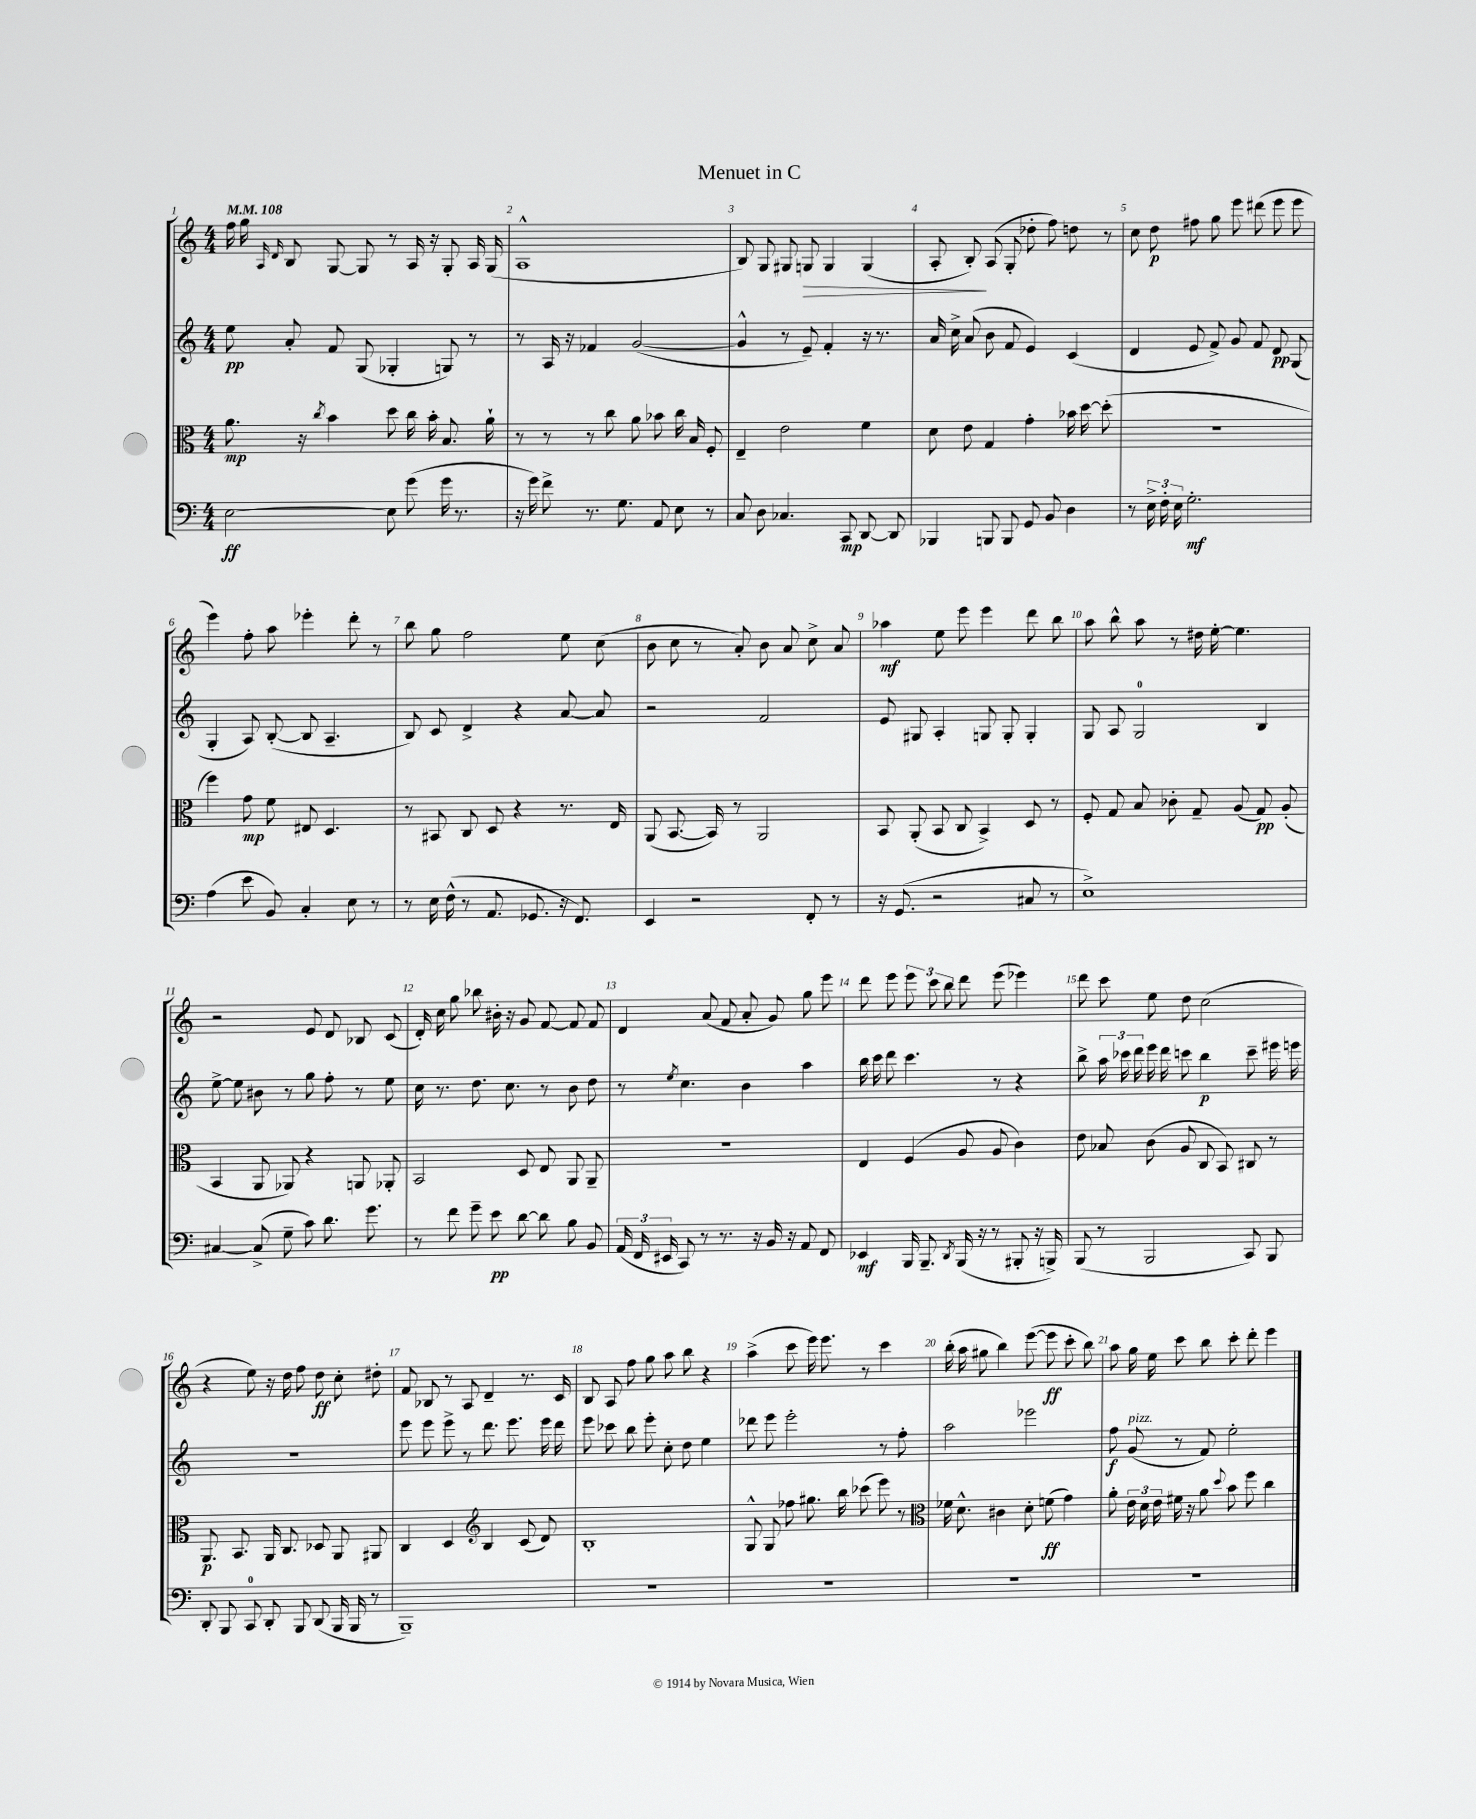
\header { title = "Menuet in C" }
<<
\new StaffGroup <<
\new Staff = "s0" {
    \clef treble \key c \major \numericTimeSignature \time 4/4 \tempo 4 = 108
    \autoBeamOff f''16 g''16 \grace { a16 d'16 } b8 g8~ g8 r8 a16 r16 g8-. a16 g16( |
    a1-^ |
    b8) g8 gis8 g8\> g4 g4( |
    a8-. b8-.\!) a8( g8-. des''8-. f''8) d''8 r8 |
    c''8 d''8\p fis''8 g''8 e'''8 dis'''8( e'''8 e'''8 |
    e'''4) f''8-. a''8 ees'''4-. d'''8-. r8 |
    b''8 g''8 f''2 e''8 c''8( |
    b'8 c''8 r8 a'8-.) b'8 a'8 c''8-> a'8 |
    aes''4\mf e''8 e'''8 e'''4 d'''8 b''8 |
    a''8 b''8-^ a''8 r8 dis''16 e''16~-. e''4. |
    r2 e'8 d'8 bes8 c'8( |
    d'16-.) c''16 g''8 bes''8 bis'16-. r16 g'8 f'8~ f'8 f'8 |
    d'4 a'8( f'8 a'8-. g'8) g''8 e'''8 |
    d'''8 e'''8 \tuplet 3/2 { e'''8 c'''8 b''8 } d'''8 e'''8( ees'''4) |
    d'''8 c'''8 e''8 d''8 c''2( |
    r4 e''8) r16 d''16 f''8 d''8\ff c''8-. dis''8-. |
    f'8 bes8 r8 a8 d'4-- r8. c'16 |
    b8 a8 f''8 g''8 a''8 b''8 r4 |
    a''4->( c'''8 e'''16) e'''8. r8 c'''4 |
    b''16-.( a''16 gis''8 b''4) e'''8~( e'''8\ff c'''8-. b''8) |
    a''8 g''16 e''16 c'''8 b''8 c'''8-. d'''8-. e'''4 \bar "|." |
}
\new Staff = "s1" {
    \clef treble \key c \major \numericTimeSignature \time 4/4
    \autoBeamOff e''8\pp a'8-. f'8 g8( ges4-. g8) r8 |
    r8 a16 r16 fes'4 g'2~( |
    g'4-^ r8 e'8--) f'4-. r16 r8. |
    a'16 c''16-> a'8( b'8 f'8 e'4) c'4( |
    d'4 e'8 f'8->) g'8 f'8 d'8\pp g8( |
    g4-. a8) b8~-.( b8 a4.-- |
    b8) c'8 d'4-> r4 a'8~ a'8 |
    r2 f'2 |
    e'8 gis8 a4-. g8 g8-. g4-. |
    g8 a8 g2-0 b4 |
    e''8~-> e''8 bis'8 r8 g''8 f''8-. r8 e''8 |
    c''16 r8. d''8. c''8. r8 b'8 d''8 |
    r8 \acciaccatura { e''8 } c''4. b'4 a''4 |
    b''16 c'''16 d'''8 c'''4. r8 r4 |
    b''8-> \tuplet 3/2 { a''16 ces'''16 d'''16 } e'''16 d'''16 c'''8 b''4\p c'''8-- eis'''16 e'''16 |
    R1 |
    e'''8 e'''8 e'''8-> r8 d'''8. e'''8. e'''16 d'''16 |
    e'''8 ces'''8 b''8 e'''8-. c''8-. d''8 e''4 |
    des'''8 e'''8 e'''2-. r8 f''8-. |
    a''2 ees'''2 |
    f''8\f g'8^\markup { \italic "pizz." }( r8 f'8) e''2-. \bar "|." |
}
\new Staff = "s2" {
    \clef alto \key c \major \numericTimeSignature \time 4/4
    \autoBeamOff a'8.\mp r16 \acciaccatura { c''8 } b'4 d''8 c''16 b'16-. b8. a'16-! |
    r8 r8 r8 c''8 a'8 bes'8 c''16 b16 f8-. |
    e4-- e'2 f'4 |
    d'8 e'8 g4 g'4-. bes'16 d''16~ d''8-.( |
    r1 |
    f''4) g'8\mp f'8 eis8 d4. |
    r8 bis,8 c8 d8 r4 r8. e16 |
    a,8( b,8.~ b,16) r8 a,2 |
    b,8 a,8-.( b,8 c8 b,4->) d8 r8 |
    f8-. g8 b8 ces'8-. g8-- a8( g8\pp) a8-.( |
    b,4 a,8 aes,8) r4 a,8 aes,8-. |
    b,2 d8 e8 a,8 a,8-- |
    R1 |
    e4 f4( a8 a8 c'4) |
    e'8 bes8 c'8( a8 c8 b,8) cis8 r8 |
    a,8.\p b,8. a,16 c8. des8 a,8 ais,8 |
    c4 d4 \clef treble b4 c'8( d'8) |
    b1-. |
    g8-^ g8 fes''8 gis''8. b''16 ces'''8( e'''8) r8 |
    \clef alto fes'16 d'8.-^ cis'4 d'8-. f'8\ff( g'4) |
    a'8-. \tuplet 3/2 { e'16 d'16 e'16 } fis'16 r16 a'8 \appoggiatura { d''8 } b'8 f''8 c''4 \bar "|." |
}
\new Staff = "s3" {
    \clef bass \key c \major \numericTimeSignature \time 4/4
    \autoBeamOff e2~\ff e8 g'8( g'16 r8. |
    r16 g'16) f'8-> r8. g8. a,8 e8 r8 |
    c8 d8 ces4. c,8\mp d,8~ d,8 |
    bes,,4 b,,8 b,,8 g,8 b,8 d4 |
    r8 \tuplet 3/2 { e16-> f16-. e16 } g2.-.\mf |
    a4( e'8 b,8) c4-. e8 r8 |
    r8 e16 f16-^( r8 a,8. ges,8. r16 f,8.) |
    e,4 r2 f,8-. r8 |
    r16 g,8.( r2 cis8 r8 |
    e1->) |
    cis4~ cis8->( g8-- c'8) d'8. g'8. |
    r8 f'8 g'8-- e'8\pp d'8~ d'8 b8 b,8 |
    \tuplet 3/2 { a,16( f,16 eis,16 } c,8) r8 r8. r16 b,16 r16 a,8 f,8 |
    ees,4\mf b,,16 b,,8.-- \acciaccatura { d,8 } b,,16( r16 r8 bis,,8-. r16 b,,16->) |
    b,,8( r8 b,,2 c,8) b,,8 |
    d,8-. b,,8 c,8-0 d,8-. b,,8 d,8( b,,16 b,,16 r8 |
    b,,1--) |
    R1 |
    R1 |
    R1 |
    R1 \bar "|." |
}
>>
>>
\layout { \context { \Score \override BarNumber.break-visibility = ##(#f #t #t) barNumberVisibility = #all-bar-numbers-visible } }
